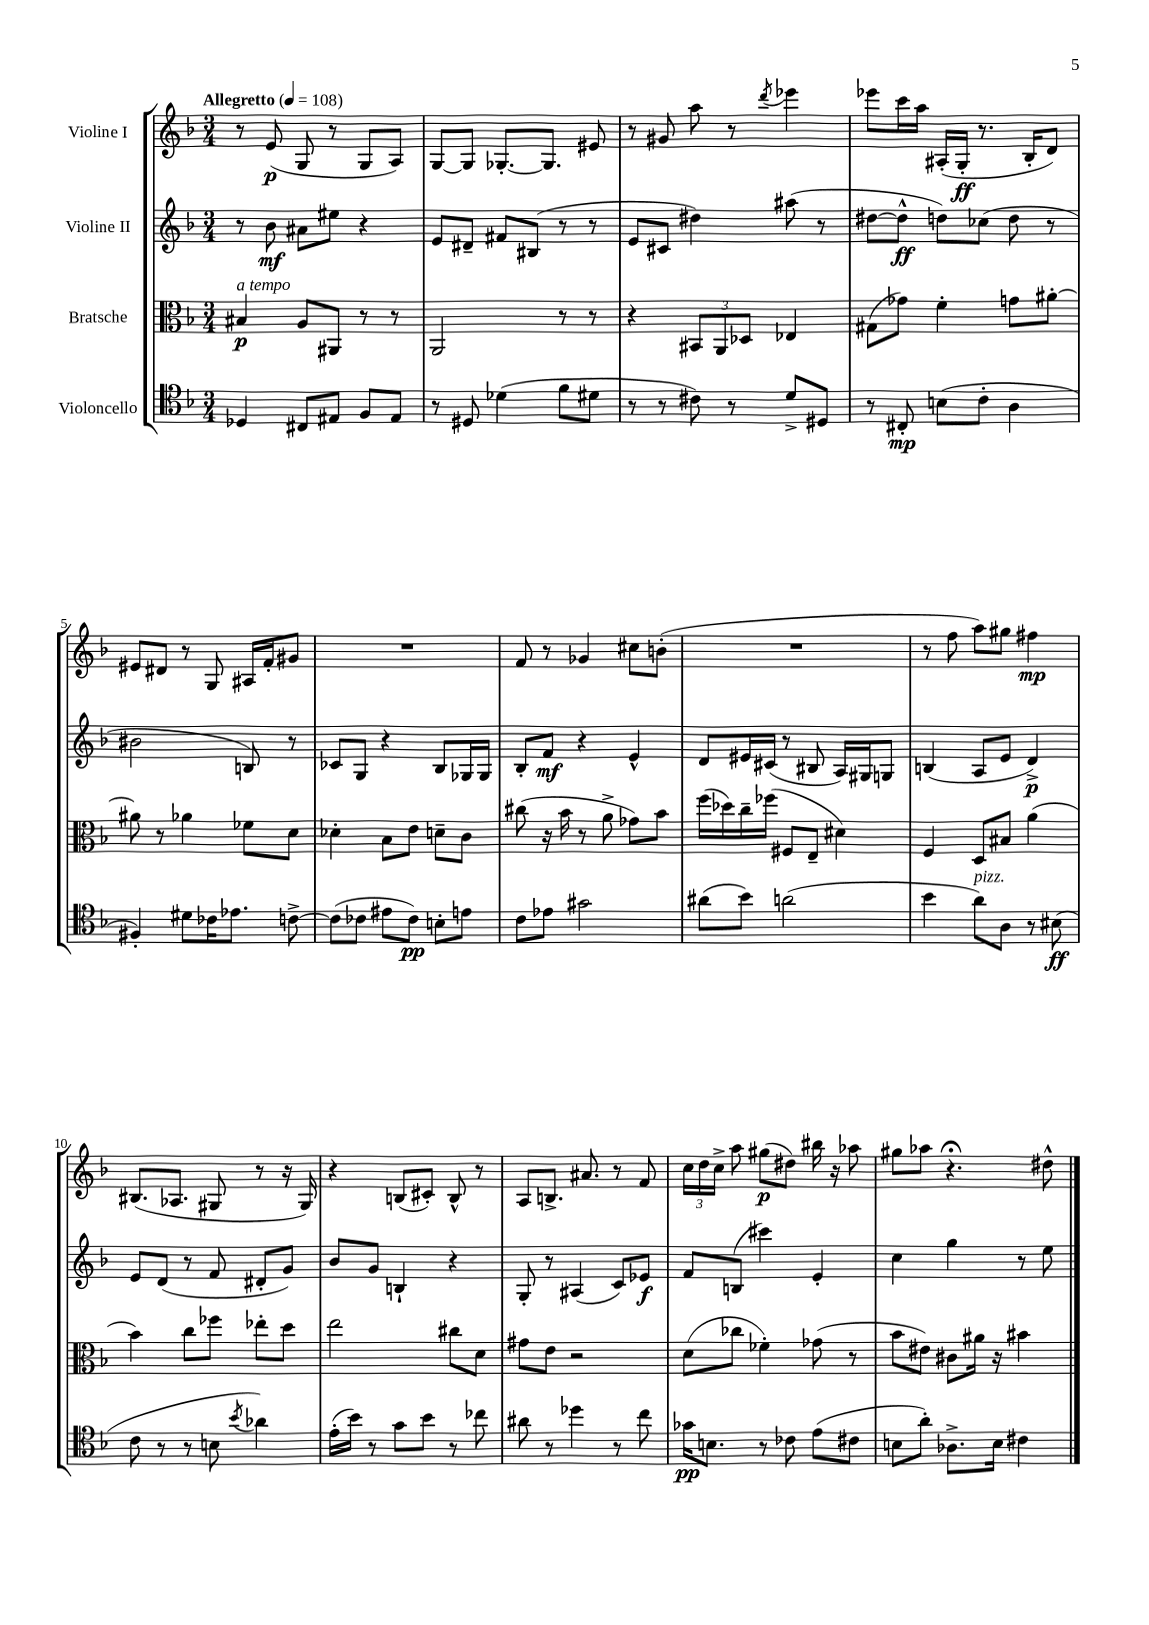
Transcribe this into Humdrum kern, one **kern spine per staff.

**kern	**kern	**kern	**kern
*staff4	*staff3	*staff2	*staff1
*clefC4	*clefC3	*clefG2	*clefG2
*k[b-]	*k[b-]	*k[b-]	*k[b-]
*M3/4	*M3/4	*M3/4	*M3/4
*MM108	*MM108	*MM108	*MM108
4D-	4B#	8r	8r
.	.	8b-	(8e
8C#	8A	8a#	8G
8E#	8AA#	8ee#	8r
8F	8r	4r	8G
8E#	8r	.	8A)
=	=	=	=
8r	2AA	8e	[8G
8D#	.	8d#~	8G]
(4d-	.	8f#	[8.G-'
.	.	(8B#	.
.	.	.	8.G-]
8f	8r	8r	.
8d#	8r	8r	8e#
=	=	=	=
8r	4r	8e	8r
8r	.	8c#	8g#
8c#)	12BB#	4dd#)	8aa
.	12AA	.	.
8r	.	.	8r
.	12D-	.	.
.	.	.	8qddd
8d^	4E-	(8aa#	4eee-
8D#	.	8r	.
=	=	=	=
8r	(8G#	[8dd#	8eee-
8C#'	8g-)	8dd#^^]	16ccc
.	.	.	16aa
(8B	4f'	8dd)	(16A#'
.	.	.	16G'
8c'	.	(8cc-	8.r
4A	8g	8dd	.
.	.	.	16B-'
.	[8a#'	8r	8d)
=	=	=	=
4F#')	8a#]	2b#	8e#
.	8r	.	8d#
8d#	4a-	.	8r
16c-	.	.	8G
8.e-	.	.	.
.	8f-	8B)	16A#
.	.	.	16f'
[8c^	8d	8r	8g#
=	=	=	=
(8c]	4d-'	8c-	2.r
8c-	.	8G	.
8e#	8B-	4r	.
8c-)	8e	.	.
8B'	8d~	8B-	.
8e	8c	16G-	.
.	.	16G-	.
=	=	=	=
8c	(8cc#	8B-'	8f
8e-	16r	8f	8r
.	16b-	.	.
2g#	8r	4r	4g-
.	8a^	.	.
.	8g-)	4e^^	8cc#
.	8b-	.	(8b'
=	=	=	=
(8a#	(16ff	8d	2.r
.	16dd-)	.	.
8b-)	16cc~	16e#	.
.	(16ff-	(16c#	.
(2a	8F#	8r	.
.	8E~	8B#	.
.	4d#)	16A)	.
.	.	16G#	.
.	.	8G	.
=	=	=	=
4b-	4F	(4B	8r
.	.	.	8ff
8a)	8D	8A	8aa)
8A	8B#	8e	8gg#
8r	(4a	4d^)	4ff#
(8B#	.	.	.
=	=	=	=
8c	4b-)	8e	(8.B#
8r	.	(8d	.
.	.	.	8.A-
8r	8cc	8r	.
8B	8ff-	8f	8G#
8qb-	.	.	.
4a-)	8ee-'	8d#'	8r
.	8dd	8g)	16r
.	.	.	16G#)
=	=	=	=
(16e'	2ee	8b-	4r
16b-)	.	.	.
8r	.	8g	.
8g	.	4B`	(8B
8b-	.	.	8c#')
8r	8cc#	4r	8B^^
8cc-	8d	.	8r
=	=	=	=
8a#	8g#	8G'	8A
8r	8e	8r	8.B^
4dd-	2r	(4A#	.
.	.	.	8.a#
8r	.	8c)	8r
8cc	.	8e-	8f
=	=	=	=
16g-	(8d	8f	24cc
.	.	.	24dd
8.B	.	.	.
.	.	.	24cc^
.	8cc-	(8B	8aa
8r	4f-')	4ccc#)	(8gg#
8c-	.	.	8dd#)
(8e	(8g-	4e'	16bb#
.	.	.	16r
8c#	8r	.	8aa-
=	=	=	=
8B	8b-	4cc	8gg#
8a')	8e#)	.	8aa-
8.A-^	8c#	4gg	4.r;
.	16a#	.	.
16B	16r	.	.
4c#	4b#	8r	.
.	.	8ee	8dd#^^
==	==	==	==
*-	*-	*-	*-
